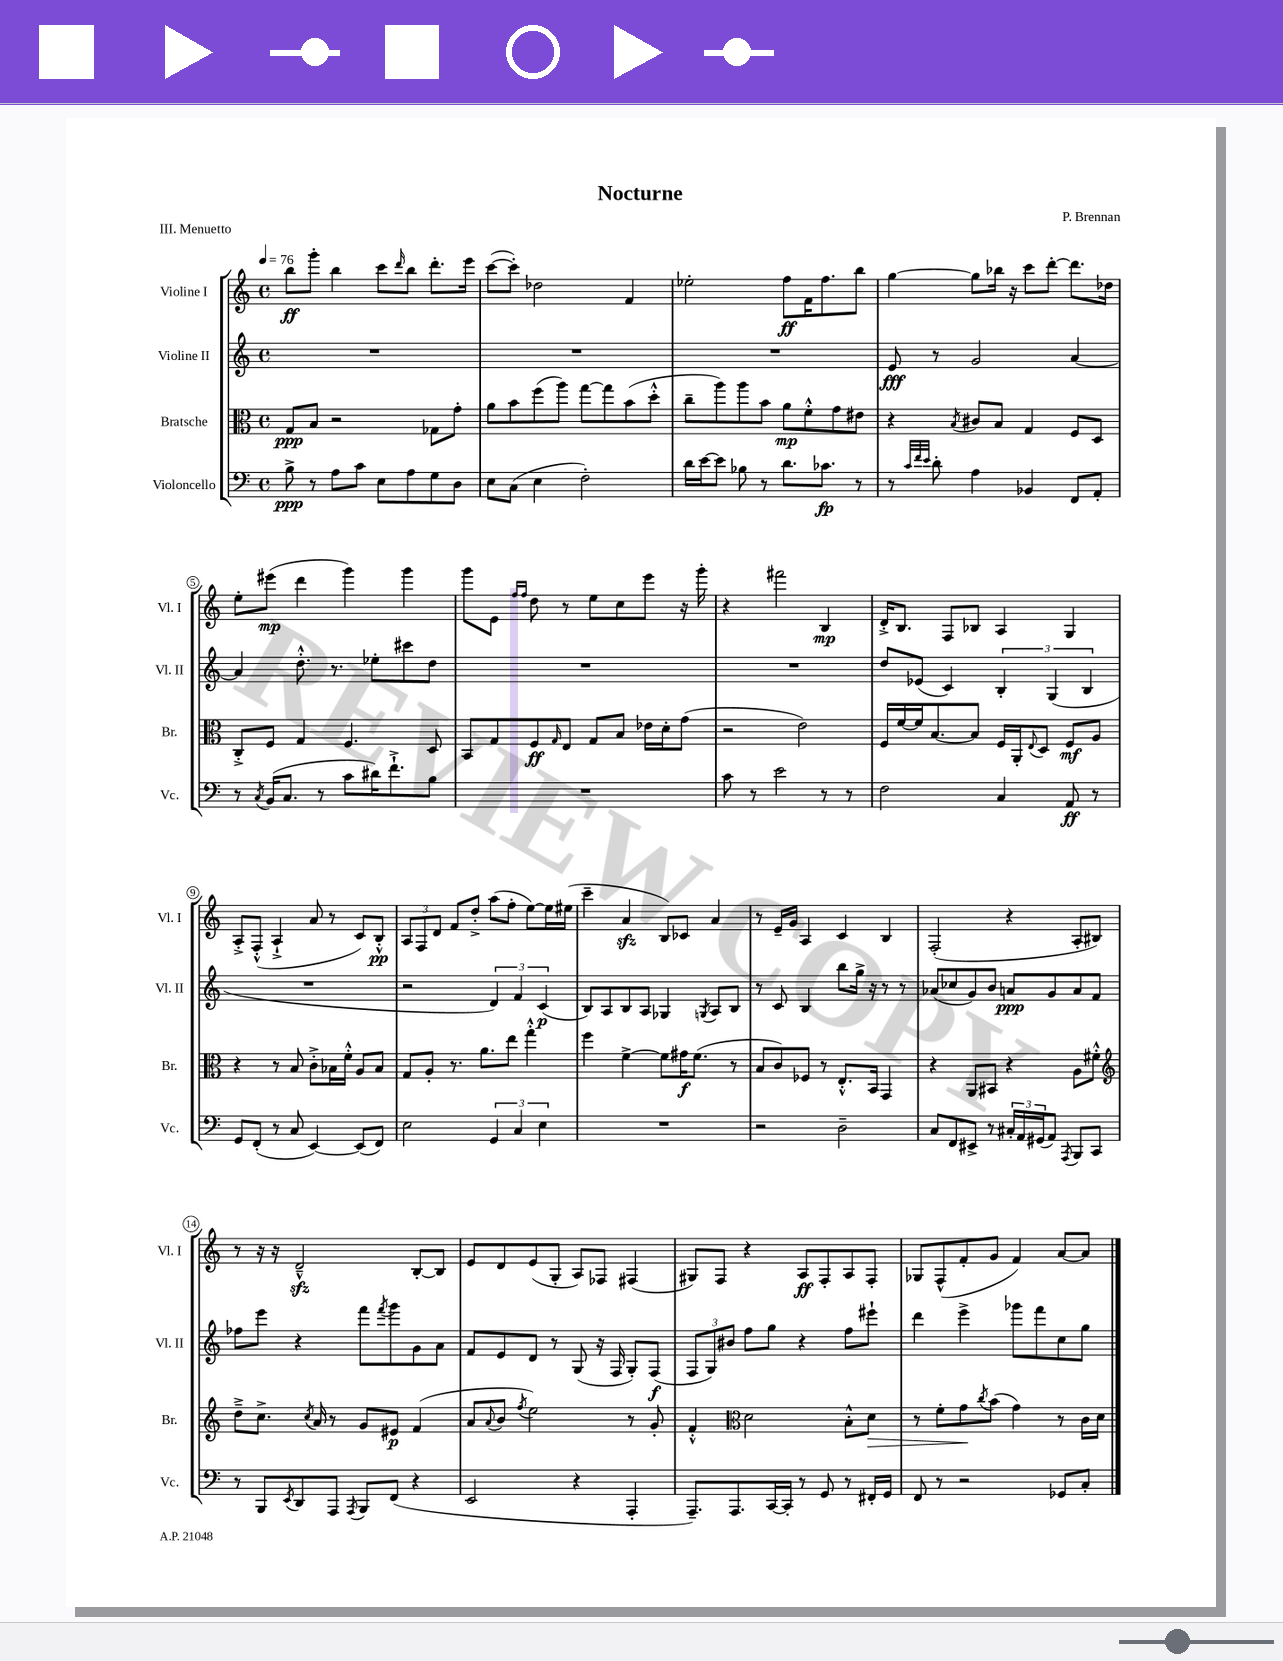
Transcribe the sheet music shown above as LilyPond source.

\header { title = "Nocturne" composer = "P. Brennan" piece = "III. Menuetto" }
<<
\new StaffGroup <<
\new Staff = "s0" \with { instrumentName = "Violine I" shortInstrumentName = "Vl. I" } {
    \clef treble \key c \major \defaultTimeSignature \time 4/4 \tempo 4 = 76
    b''8\ff g'''8-. b''4 c'''8 \grace { d'''16 } b''8 d'''8.-. e'''16 |
    c'''8~( c'''8-.) des''2 f'4 |
    ees''2-. f''8\ff f'16 f''8. b''8 |
    g''4~ g''8 bes''16 r16 c'''8 d'''8~-. d'''8. des''16 |
    e''8-. eis'''8\mp( d'''4 g'''4) g'''4 |
    g'''8 e'8 \grace { f''16 f''16 } d''8 r8 e''8 c''8 e'''8 r16 g'''16-. |
    r4 fis'''2 b4\mp |
    d'16-.-> b8. f8 bes8 a4 g4 |
    a8-.-> f8-.-^( a4-!-> a'8 r8 c'8) b8-.-^\pp |
    \tuplet 3/2 { a8 f8 d'8 } f'8 d''8-.-> a''8( f''8-. e''8~) e''16 eis''16( |
    c'''4-- a'4\sfz b8) ces'8 a'4 |
    r8 e'16-- g'16 a4 c'4 b4 |
    f2-.( r4 a8-. bis8) |
    r8 r16 r16 d'2---^\sfz b8~-. b8 |
    e'8 d'8 e'8( g8-. a8) fes8 fis4( |
    gis8) f8 r4 a8\ff f8-. a8 f8-. |
    ges8 f8-^( f'8-. g'8 f'4) a'8~ a'8 \bar "|." |
}
\new Staff = "s1" \with { instrumentName = "Violine II" shortInstrumentName = "Vl. II" } {
    \clef treble \key c \major \defaultTimeSignature \time 4/4
    R1 |
    R1 |
    R1 |
    e'8\fff r8 g'2 a'4~ |
    a'4 d''8.-.-^ r8. ees''8-. cis'''8 d''8 |
    R1 |
    R1 |
    d''8 ees'8( c'4) \tuplet 3/2 { b4-. g4( b4 } |
    R1 |
    r2 \tuplet 3/2 { d'4) f'4 c'4\p( } |
    b8) a8 b8 a8 ges4 \acciaccatura { g8 } a8 b8 |
    r8 c'8 b4 b''8 g''16-> r16 r8 r8 |
    aes'8( ces''8 g'8) b'8 a'8\ppp g'8 a'8 f'8 |
    fes''8 e'''8 r4 f'''8 \acciaccatura { f'''8 } g'''8 g'8 a'8 |
    f'8 e'8 d'8 r8 g8( r16 f16 g8-.) f8\f( |
    \tuplet 3/2 { f8 g8) bis'8 } f''8 g''8 r4 f''8 eis'''8-! |
    d'''4 e'''4-> ges'''8 f'''8 c''8 g''8 \bar "|." |
}
\new Staff = "s2" \with { instrumentName = "Bratsche" shortInstrumentName = "Br." } {
    \clef alto \key c \major \defaultTimeSignature \time 4/4
    g8\ppp b8 r2 ges8 g'8-. |
    a'8 b'8 f''8( a''8) g''8~ g''8 b'8( d''8-.-^ |
    c''8-- a''8) a''8 b'8 a'8\mp f'8-.-^ g'8 eis'8 |
    r4 \acciaccatura { b8 } cis'8 b8 g4 f8 d8 |
    c8-.-> f8 g4 f4. d8 |
    b,8 g8 f8\ff \grace { g16 } e8 g8 b8 ees'16 d'16-. g'8( |
    r2 e'2) |
    f16 f'16~ f'16 b8.~ b8 f16 a,16-. \appoggiatura { e8 } d8 f8\mf a8 |
    r4 r8 b8 c'8-.-> bes16 f'16-.-^ a8 bes8 |
    g8 a8-. r8. a'8. e''8 g''4-.-^ |
    f''4 f'4~-> f'8 gis'16\f f'8.( r8 |
    b8 c'8) fes8 r8 e8.-.-^ b,16 g,4 |
    r4 a,8 bis,8 r4 a8 fis'8-.-^ |
    \clef treble d''8---> c''8.-> \acciaccatura { c''8 } a'16 r8 g'8 eis'8\p f'4( |
    a'8 \appoggiatura { a'8 } b'8 \acciaccatura { f''8 } e''2) r8 g'8-. |
    f'4-.-^ \clef alto d'2 b8-.-^ d'8\> |
    r8 f'8-. g'8\! \acciaccatura { c''8 } b'8( g'4) r8 c'16 d'16 \bar "|." |
}
\new Staff = "s3" \with { instrumentName = "Violoncello" shortInstrumentName = "Vc." } {
    \clef bass \key c \major \defaultTimeSignature \time 4/4
    b8->\ppp r8 a8 c'8 e8 a8 g8 d8 |
    e8 c8( e4 f2-.) |
    d'16 e'16~ e'8 bes8 r8 d'8. ces'8.\fp r8 |
    r8 \grace { c'32 f'32 e'32 } d'8-. a4 bes,4 f,8 a,8-. |
    r8 \acciaccatura { c8 } b,16( c8. r8 c'8 dis'16) f'8.-!-> b8 |
    R1 |
    c'8 r8 e'2 r8 r8 |
    f2 c4 a,8\ff r8 |
    g,8 f,8-.( r8 c8 e,4~) e,8( f,8) |
    e2 \tuplet 3/2 { g,4 c4 e4 } |
    R1 |
    r2 d2-- |
    c8 f,8 eis,8-> r8 \tuplet 3/2 { cis16-. a,16 gis,16( } a,8) \acciaccatura { a,,8 } b,,8 c,8 |
    r8 b,,8 \acciaccatura { e,8 } d,8 a,,8 \acciaccatura { a,,8 } b,,8 f,8( r4 |
    e,2 r4 a,,4-. |
    a,,8.--) a,,8. c,16~ c,16-. r8 g,8 r8 fis,16-. g,16 |
    f,8 r8 r2 ges,8 c8-. \bar "|." |
}
>>
>>
\layout { \context { \Score \override BarNumber.stencil = #(make-stencil-circler 0.1 0.3 ly:text-interface::print) } }
